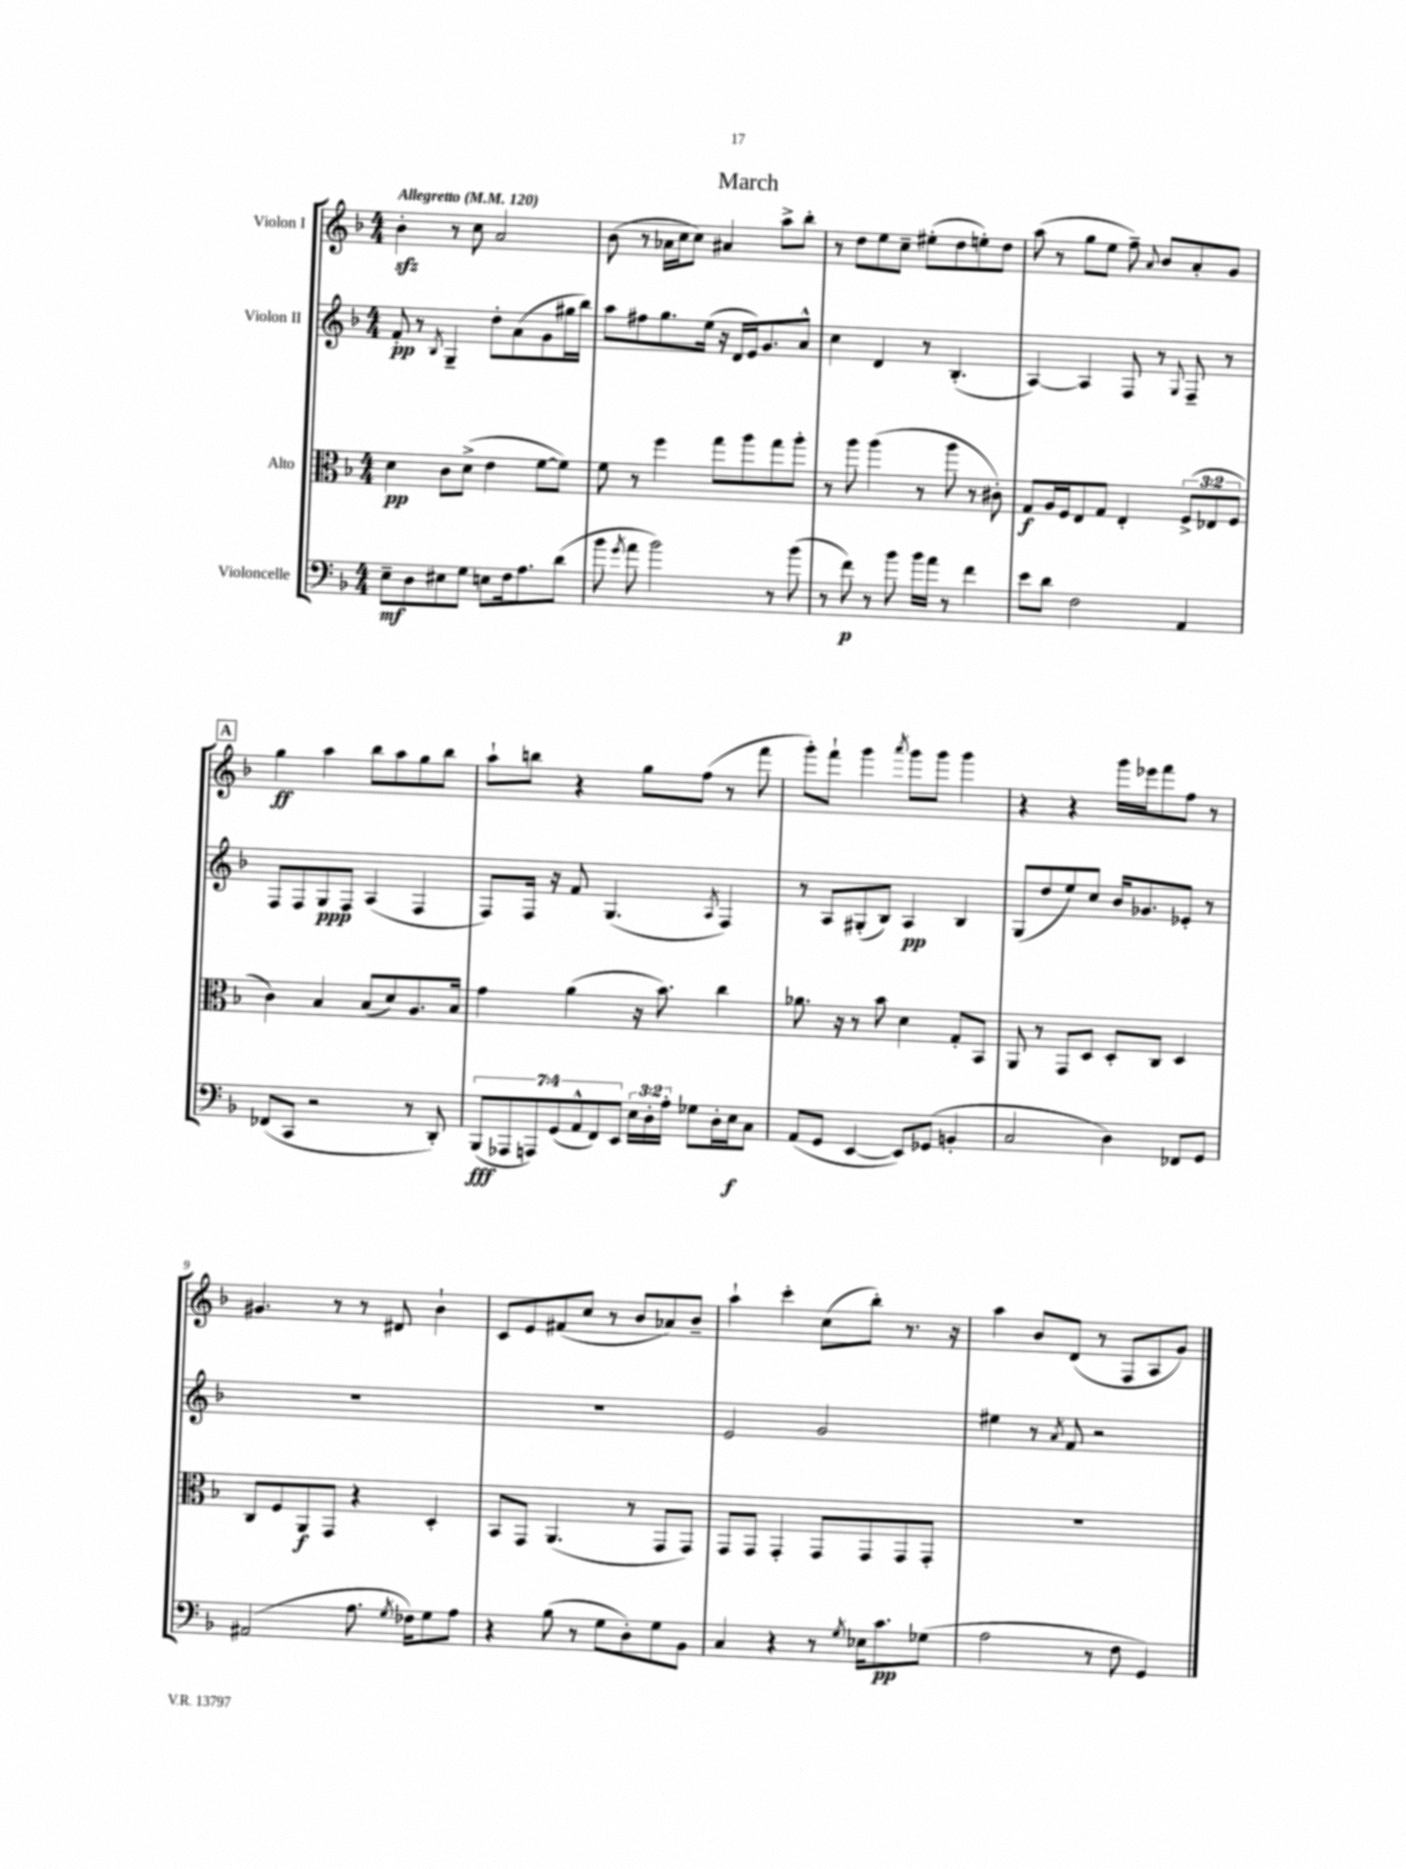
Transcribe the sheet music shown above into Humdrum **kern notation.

**kern	**dynam	**kern	**dynam	**kern	**dynam	**kern	**dynam
*part4	*part4	*part3	*part3	*part2	*part2	*part1	*part1
*staff4	*staff4	*staff3	*staff3	*staff2	*staff2	*staff1	*staff1
*I"Violoncelle	*	*I"Alto	*	*I"Violon II	*	*I"Violon I	*
*clefF4	*	*clefC3	*	*clefG2	*	*clefG2	*
*k[b-]	*	*k[b-]	*	*k[b-]	*	*k[b-]	*
*M4/4	*	*M4/4	*	*M4/4	*	*M4/4	*
*MM120	*	*MM120	*	*MM120	*	*MM120	*
=1	=1	=1	=1	=1	=1	=1	=1
!	!	!	!	!	!	!LO:TX:a:B:t=Allegretto	!
8E~\L	mf	4d\	pp	8f'/	pp	4b-zz'\	.
8D\	.	.	.	8r	.	.	.
.	.	.	.	8qB-/	.	.	.
8E#X\	.	8c\L	.	4G~/	.	8r	.
8G\J	.	(8d^\J	.	.	.	8cc\	.
8En\L	.	4e\	.	8dd'\L	.	2a/	.
16F\k	.	.	.	(8a\	.	.	.
8.A\	.	.	.	.	.	.	.
.	.	[8f\L	.	8g\	.	.	.
(8d\J	.	8f\J])	.	16gg#X\L	.	.	.
.	.	.	.	16bb-\JJ)	.	.	.
=2	=2	=2	=2	=2	=2	=2	=2
8b-\	.	8f\	.	8aa\L	.	(8b-\	.
8qg/	.	.	.	.	.	.	.
8a\	.	8r	.	8ff#X\	.	8r	.
2b-\)	.	4ff\	.	8.gg\	.	16a-X\LL	.
.	.	.	.	.	.	16cc\J	.
.	.	.	.	.	.	8cc\J)	.
.	.	.	.	(16ee\Jk	.	.	.
.	.	8gg\L	.	16r	.	4a#X/	.
.	.	.	.	16d/LL	.	.	.
.	.	8aa\	.	16e/J)	.	.	.
.	.	.	.	8.g/	.	.	.
8r	.	8gg\	.	.	.	8aa^\L	.
(8b-\	.	8aa'\J	.	8a^^/J	.	8bb-'\J	.
=3	=3	=3	=3	=3	=3	=3	=3
8r	.	8r	.	4cc\	.	8r	.
8f\)	p	8aa\	.	.	.	8dd\L	.
8r	.	(4aa\	.	4d/	.	8ee\	.
8b-\	.	.	.	.	.	8cc~\J	.
16b-\LL	.	8r	.	8r	.	(8ee#X'\L	.
16a\JJ	.	.	.	.	.	.	.
8r	.	8aa\	.	(4.B-'/	.	8dd\	.
4f\	.	8r	.	.	.	8een'\)	.
.	.	8c#X'\)	.	.	.	8dd\J	.
=4	=4	=4	=4	=4	=4	=4	=4
8e\L	.	8G/L	f	[4A/)	.	(8aa\	.
8d\J	.	16A/L	.	.	.	8r	.
.	.	16F/J	.	.	.	.	.
2F\	.	8E/	.	4A/]	.	8gg\L	.
.	.	8G/J	.	.	.	8ee\J	.
.	.	4E'/	.	8F/	.	8ff~\)	.
.	.	.	.	.	.	8qqa/	.
.	.	.	.	8r	.	8b-/L	.
.	.	.	.	8qqG/	.	.	.
4AA/	.	(12F^/L	.	8F~/	.	8a'/	.
.	.	12E-X/	.	.	.	.	.
.	.	.	.	8r	.	8g/J	.
.	.	12F/J	.	.	.	.	.
!!LO:LB:g=z
!!LO:REH:place=s1:t=A
=5	=5	=5	=5	=5	=5	=5	=5
(8FF-X/L	.	4c\)	.	8F/L	.	4gg\	ff
8CC/J	.	.	.	8F/	.	.	.
2r	.	4B-/	.	8G/	ppp	4aa\	.
.	.	.	.	8F/J	.	.	.
.	.	(8B-/L	.	(4A/	.	8bb-\L	.
.	.	8d/)	.	.	.	8aa\	.
8r	.	8.A/	.	4F/	.	8gg\	.
8DD'/)	.	.	.	.	.	8bb-\J	.
.	.	16B-/Jk	.	.	.	.	.
=6	=6	=6	=6	=6	=6	=6	=6
(14BBB-/L	fff	4g\	.	8F/L)	.	8aa`\L	.
14AAA-X/	.	.	.	.	.	.	.
.	.	.	.	16F/Jk	.	8bbn\J	.
14AAAn/)	.	.	.	.	.	.	.
.	.	.	.	16r	.	.	.
(14GG/	.	.	.	.	.	.	.
.	.	(4a\	.	8f/	.	4r	.
14AA^^/	.	.	.	.	.	.	.
14FF/)	.	.	.	.	.	.	.
.	.	.	.	(4.G/	.	.	.
14EE/J	.	.	.	.	.	.	.
24E\LL	.	16r	.	.	.	8gg\L	.
24D'\	.	.	.	.	.	.	.
.	.	8.b-\)	.	.	.	.	.
24A'\JJ	.	.	.	.	.	.	.
8G-X\L	.	.	.	.	.	(8ff\J	.
.	.	.	.	8qA/	.	.	.
16D'\L	.	4cc\	.	4F/)	.	8r	.
16E\J	f	.	.	.	.	.	.
8C\J	.	.	.	.	.	8fff\	.
=7	=7	=7	=7	=7	=7	=7	=7
(8AA/L	.	8.a-X\	.	8r	.	8ggg'\L)	.
8GG/J	.	.	.	8A/L	.	8fff`\J	.
.	.	16r	.	.	.	.	.
[4EE/	.	8r	.	(8G#X'/	.	4ggg\	.
.	.	8b-\	.	8B-/J)	.	.	.
.	.	.	.	.	.	8qaaa/	.
8EE/L])	.	4d\	.	4A/	pp	8ggg\L	.
(8GG-X/J	.	.	.	.	.	8ggg\J	.
4BBn'/	.	8G'/L	.	4B-/	.	4ggg\	.
.	.	8BB-/J	.	.	.	.	.
=8	=8	=8	=8	=8	=8	=8	=8
2C/	.	8AA/	.	(8G/L	.	4r	.
.	.	8r	.	8dd/	.	.	.
.	.	8GG/L	.	8ee/)	.	4r	.
.	.	8D/J	.	8cc/J	.	.	.
4D\)	.	8D'/L	.	16b-/KL	.	16ggg\LL	.
.	.	.	.	8.g-X/	.	16eee-X\J	.
.	.	8C/J	.	.	.	8fff\	.
8FF-X/L	.	4D/	.	8e-X'/J	.	8ff\J	.
8GG/J	.	.	.	8r	.	8r	.
!!LO:LB:g=z
=9	=9	=9	=9	=9	=9	=9	=9
(2AA#X/	.	8C/L	.	1r	.	4.g#X/	.
.	.	8F/	.	.	.	.	.
.	.	8AA/	f	.	.	.	.
.	.	8GG/J	.	.	.	8r	.
8.A\	.	4r	.	.	.	8r	.
.	.	.	.	.	.	8d#X/	.
8qG/	.	.	.	.	.	.	.
16F-X\KL)	.	.	.	.	.	.	.
8G\	.	4D'/	.	.	.	4b-`\	.
8A\J	.	.	.	.	.	.	.
=10	=10	=10	=10	=10	=10	=10	=10
4r	.	8BB-/L	.	1r	.	8c/L	.
.	.	8GG/J	.	.	.	8e/	.
(8B-\	.	(4.AA/	.	.	.	(8f#X/	.
8r	.	.	.	.	.	8cc/J	.
8G\L	.	.	.	.	.	8r	.
8D'\)	.	8r	.	.	.	8b-/L	.
8G\	.	8GG/L	.	.	.	8a-X/)	.
8BB-\J	.	8GG/J)	.	.	.	8b-~/J	.
=11	=11	=11	=11	=11	=11	=11	=11
4C/	.	8GG/L	.	2e/	.	4aa`\	.
.	.	8GG/J	.	.	.	.	.
4r	.	4GG'/	.	.	.	4ccc'\	.
8r	.	8GG/L	.	2g/	.	(8cc\L	.
8qG/	.	.	.	.	.	.	.
16E-X\KL	.	8GG/	.	.	.	8bb-'\J)	.
8.c\	pp	.	.	.	.	.	.
.	.	8GG/	.	.	.	8.r	.
(8G-X\J	.	8GG'/J	.	.	.	.	.
.	.	.	.	.	.	16r	.
=12	=12	=12	=12	=12	=12	=12	=12
2A\	.	1r	.	4ee#X\	.	4aa\	.
.	.	.	.	8r	.	8b-/L	.
.	.	.	.	8qa/	.	.	.
.	.	.	.	8f/	.	(8d/J	.
8r	.	.	.	2r	.	8r	.
8F\	.	.	.	.	.	8F/L	.
4GG/)	.	.	.	.	.	8A/	.
.	.	.	.	.	.	8g/J)	.
==	==	==	==	==	==	==	==
*-	*-	*-	*-	*-	*-	*-	*-
